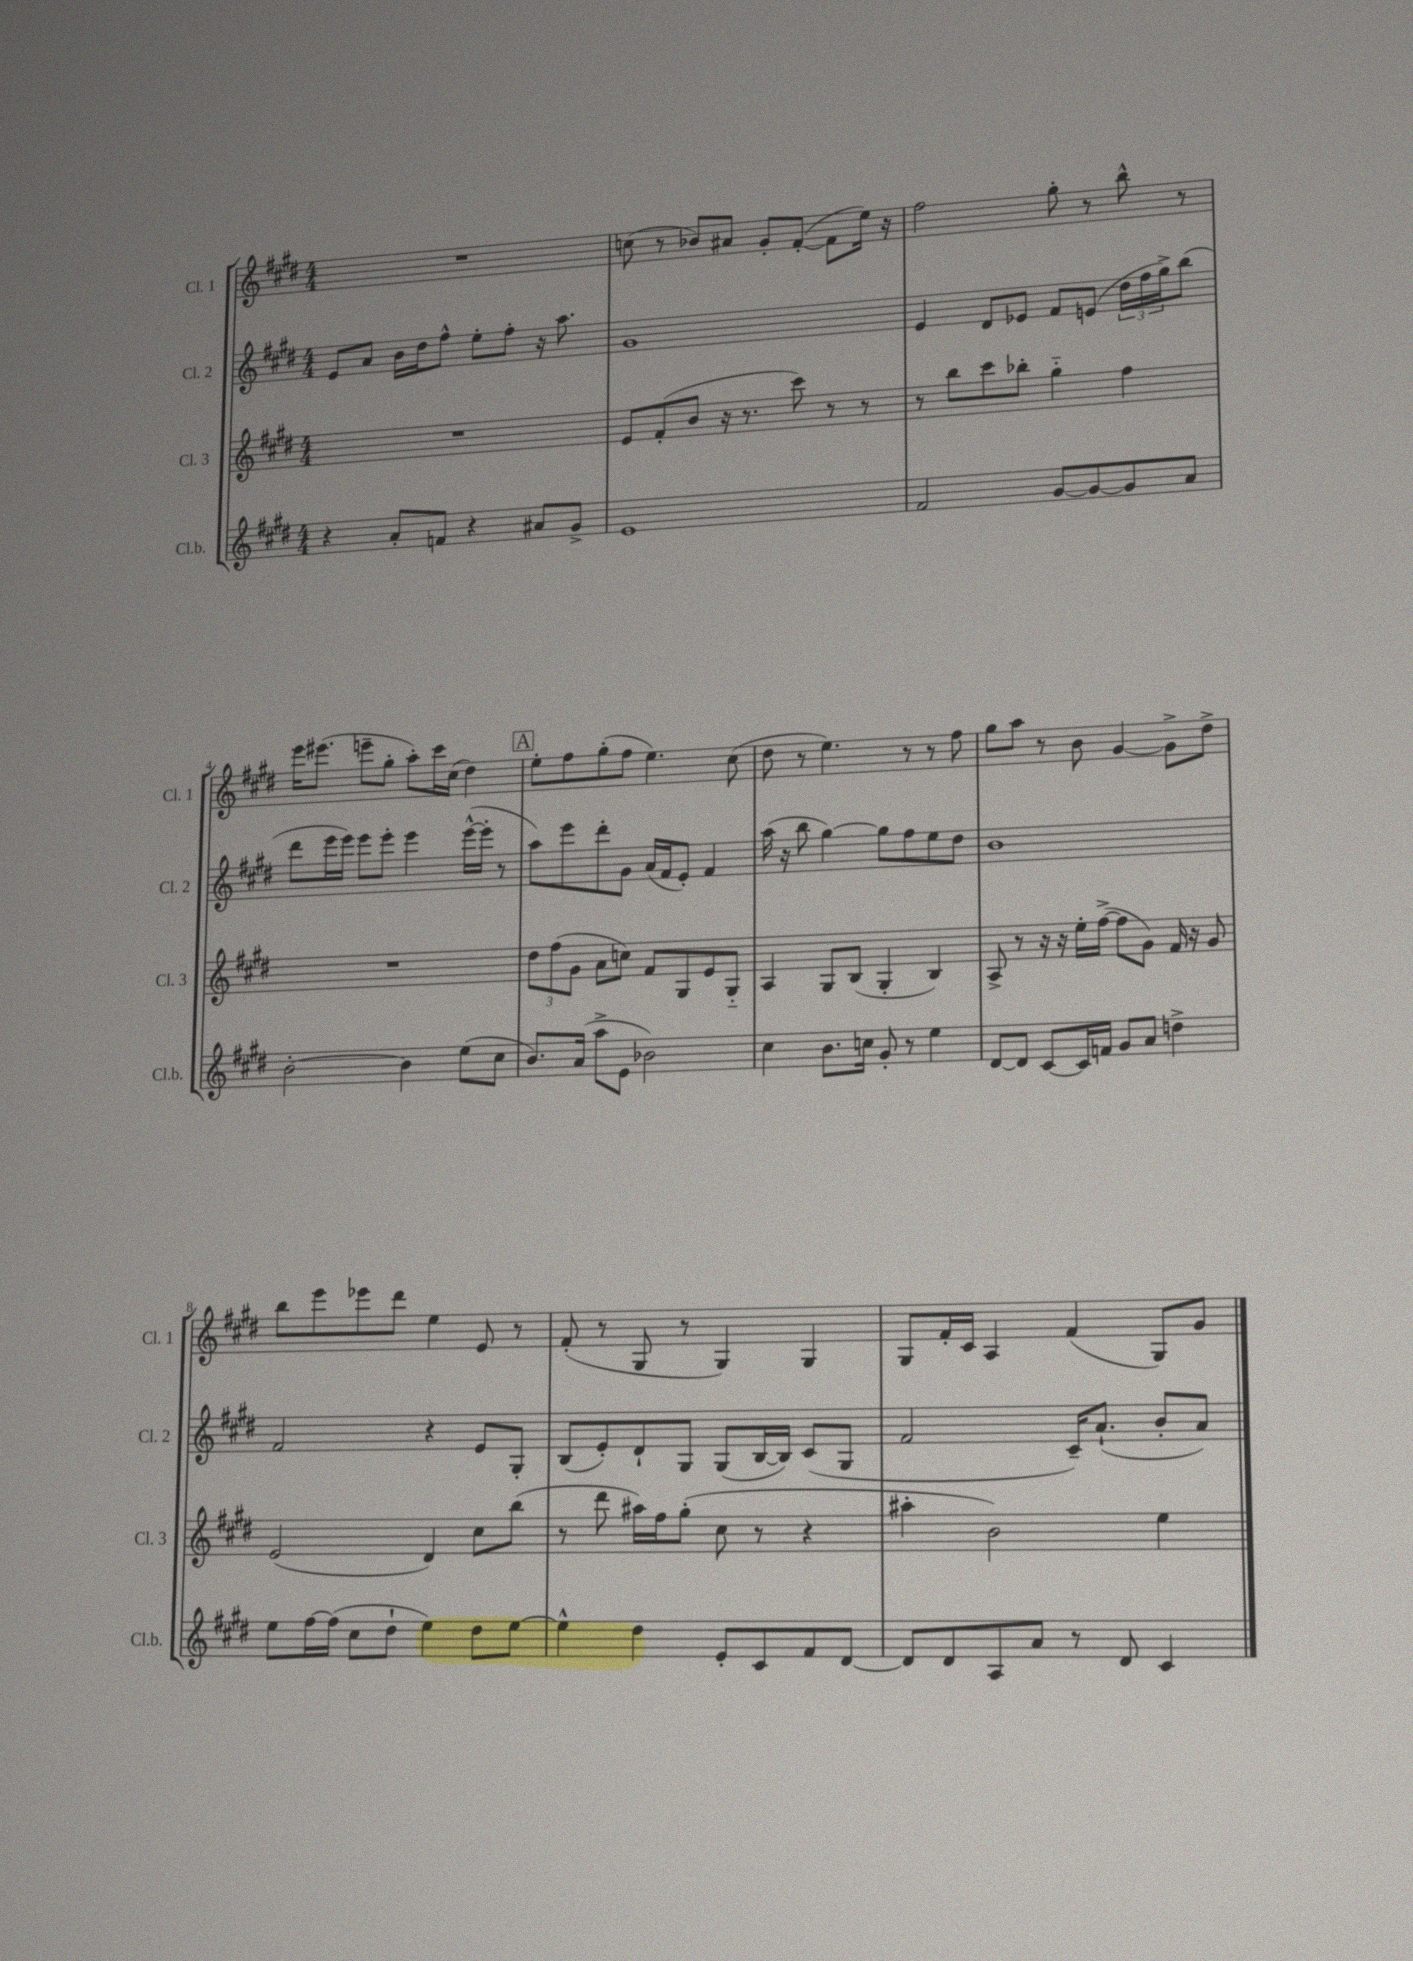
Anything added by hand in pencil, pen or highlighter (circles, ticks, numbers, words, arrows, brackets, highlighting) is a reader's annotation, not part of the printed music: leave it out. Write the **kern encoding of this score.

**kern	**kern	**kern	**kern
*staff4	*staff3	*staff2	*staff1
*clefG2	*clefG2	*clefG2	*clefG2
*k[f#c#g#d#]	*k[f#c#g#d#]	*k[f#c#g#d#]	*k[f#c#g#d#]
*M4/4	*M4/4	*M4/4	*M4/4
4r	1r	8e	1r
.	.	8a	.
8a'	.	16b	.
.	.	16dd#	.
8f	.	8ff#^^	.
4r	.	8ee'	.
.	.	8ff#'	.
8a#	.	16r	.
.	.	8.aa	.
8g#^	.	.	.
=	=	=	=
1e	8e	1g#	(8cc
.	(8f#'	.	8r
.	8b	.	8b-)
.	16r	.	8a#
.	8.r	.	.
.	.	.	8g#'
.	8ccc#)	.	([8f#'
.	8r	.	8f#]
.	8r	.	16ee)
.	.	.	16r
=	=	=	=
2f#	8r	4e	2ff#
.	8bb	.	.
.	8ccc#	8d#	.
.	8bb-'	8e-	.
[8g#	4gg#'~	8f#	8gg#'
8g#_	.	(8e	8r
8g#]	4ff#	24dd#	8bb^^
.	.	24ff#	.
.	.	24gg#^)	.
8a	.	(8bb	8r
=	=	=	=
[2b'	1r	8ddd#	16eee
.	.	.	(8.eee#
.	.	16eee	.
.	.	16eee)	.
.	.	8eee	8eee~
.	.	8eee'	8gg#'
4b]	.	4eee	8aa')
.	.	.	16ccc#
.	.	.	(16cc#
(8ee	.	([16eee^^	4dd#)
.	.	16eee']	.
8cc#	.	8r	.
=	=	=	=
8.b)	12dd#	8aa)	8ee'
.	(12ff#	.	.
.	.	8eee	8ff#
.	12g#	.	.
(16a	.	.	.
8aa^	8a	8ddd#'	(8gg#'
8e	8cc)	8g#	8ff#
2b-)	8f#	(16a	4.ee)
.	.	16f#	.
.	8G#	8e')	.
.	8e	4f#	.
.	8G#'~	.	(8cc#
=	=	=	=
4cc#	4A	(16aa	8dd#
.	.	16r	.
.	.	8bb	8r
8.b	8G#	[4gg#)	4.ee)
.	(8B	.	.
16cc	.	.	.
8g#'	4G#'	8gg#]	.
8r	.	8ff#	8r
4ee	4B)	8ee	8r
.	.	8dd#	8ff#
=	=	=	=
[8d#	8A^	1b	8gg#
8d#]	8r	.	8aa
[8c#	16r	.	8r
.	16r	.	.
16c#]	16ee'	.	8b
16f	([16ff#^	.	.
8g#	8ff#]	.	[4g#
8a	8g#)	.	.
4dd^	16f#	.	8g#^]
.	16r	.	.
.	8g#	.	8dd#^
=	=	=	=
8ee	(2e	2f#	8bb
[16ff#	.	.	8eee
(16ff#]	.	.	.
8cc#	.	.	8eee-
8dd#`	.	.	8ddd#
4ee)	4d#)	4r	4ee
8dd#	8cc#	8e	8e
[8ee	(8bb	8G#'	8r
=	=	=	=
4ee^^]	8r	(8B	(8f#'
.	8ddd#	8e')	8r
4dd#	16aa#)	8d#`	8G#
.	16ff#	.	.
.	(8gg#'	8G#	8r
8e'	8cc#	(8G#	4G#)
8c#	8r	[16B	.
.	.	16B])	.
8f#	4r	(8c#	4G#
[8d#	.	8G#	.
=	=	=	=
8d#]	4aa#'	2f#	8G#
8d#	.	.	16f#'
.	.	.	16c#
8A	2b)	.	4A
8a	.	.	.
8r	.	16c#~)	(4f#
.	.	(8.a`	.
8d#	.	.	.
4c#	4ee	8b'	8G#)
.	.	8a)	8g#
==	==	==	==
*-	*-	*-	*-
